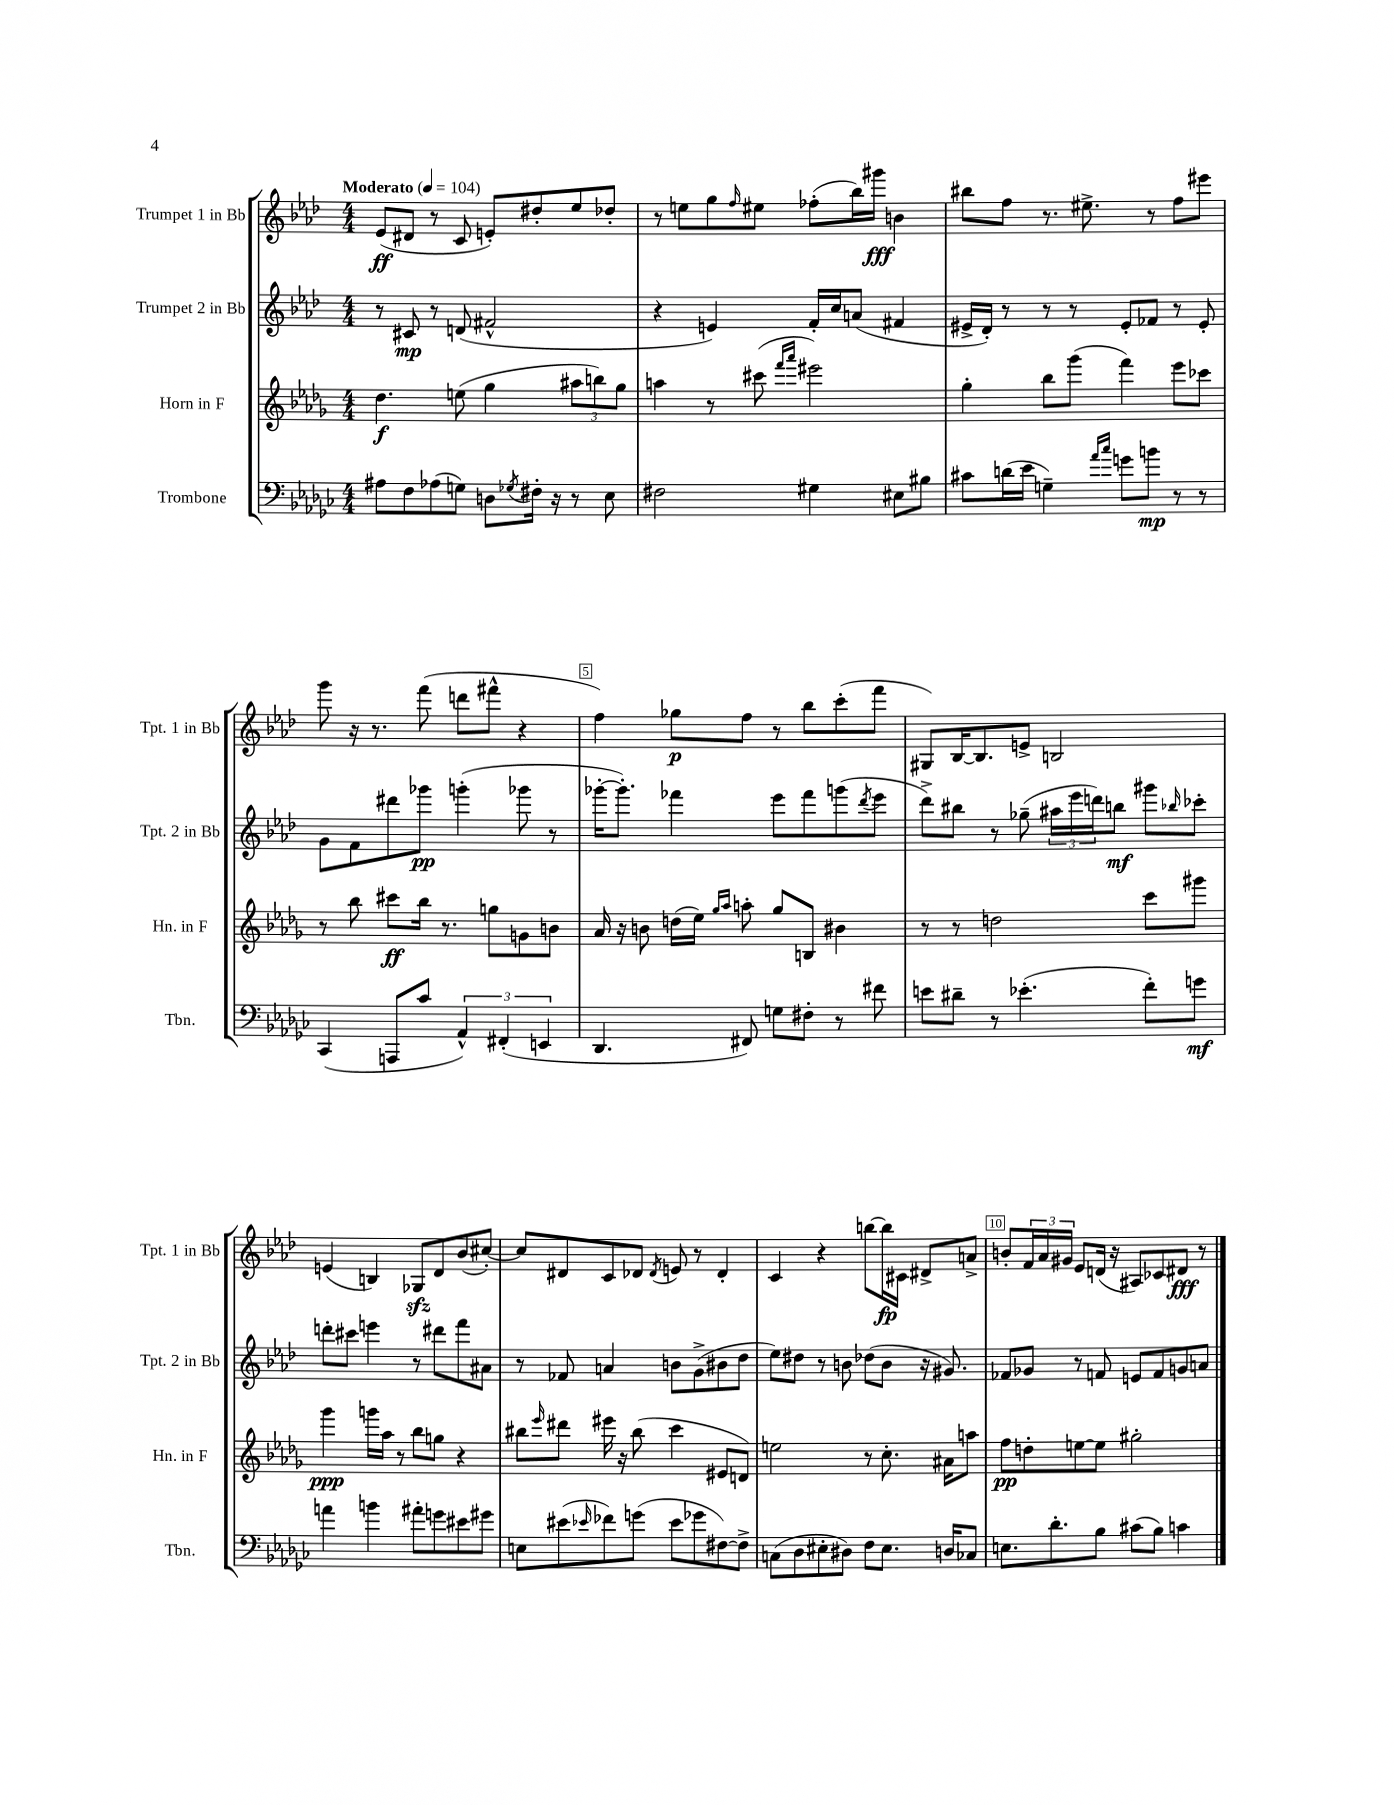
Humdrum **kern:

**kern	**kern	**kern	**kern
*staff4	*staff3	*staff2	*staff1
*clefF4	*clefG2	*clefG2	*clefG2
*k[b-e-a-d-g-c-]	*k[b-e-a-d-g-]	*k[b-e-a-d-]	*k[b-e-a-d-]
*M4/4	*M4/4	*M4/4	*M4/4
*MM104	*MM104	*MM104	*MM104
8A#\L	4.dd-\	8r	(8e-/L
8F\	.	8c#/	8d#/J
(8A-\	.	8r	8r
8G\J)	(8ee\	(8d/	8c/
8D\L	4gg-\	2f#^^/	8e'/L)
8qG-/	.	.	.
16F#'\Jk	.	.	8dd#'/
16r	.	.	.
8r	12aa#\L	.	8ee-/
.	12bb\)	.	.
8E-\	.	.	8dd-'/J
.	12gg-\J	.	.
=	=	=	=
2F#\	4aa\	4r	8r
.	.	.	8ee\L
.	8r	4e/)	8gg\
.	.	.	16qqff/
.	(8ccc#\	.	8ee#\J
.	16qqfff/LL	.	.
.	16qqaaa-/JJ	.	.
4G#\	2eee#\)	16f'/LL	(8ff-'\L
.	.	16cc/J	.
.	.	(8a/J	16bb-\L)
.	.	.	16ggg#\JJ
8E#\L	.	4f#/	4b\
8B#\J	.	.	.
=	=	=	=
8c#\L	4gg-'\	16e#^/LL	8bb#\L
.	.	16d-'/JJ)	.
(16d\L	.	8r	8ff\J
16e-\JJ	.	.	.
4G~\)	8bb-\L	8r	8.r
.	(8ggg-\J	8r	.
.	.	.	8.ee#^\
16qqa-/LL	.	.	.
16qqcc-/JJ	.	.	.
8g\L	4fff\)	8e#'/L	.
8b\J	.	8f-/J	8r
8r	8eee-\L	8r	8ff\L
8r	8ccc-\J	8e#'/	8eee#\J
=	=	=	=
(4CC-/	8r	8g\L	8ggg\
.	8bb-\	8f\	16r
.	.	.	8.r
8AAA/L	8ccc#\L	8ddd#\	.
8c-/J	16bb-\Jk	8ggg-\J	(8fff\
.	8.r	.	.
6AA-^^/)	.	(4ggg'\	8ddd\L
.	8gg\L	.	8fff#^^\J
(6FF#'/	.	.	.
.	8g\	8ggg-\	4r
6EE/	.	.	.
.	8b\J	8r	.
=	=	=	=
4.DD-/	16a-/	[16ggg-'\LK	4ff\)
.	16r	8.ggg-'\]J)	.
.	8b\	.	.
.	(16dd\LL	4fff-\	8gg-\L
.	16ee-\JJ)	.	.
.	16qqgg-/LL	.	.
.	16qqaa-/JJ	.	.
8FF#/)	8aa'\	.	8ff\J
8G\L	8gg-/L	8eee-\L	8r
8F#'\J	8B/J	8fff-\	8bb-\L
8r	4b#\	(8ggg\	(8ccc'\
.	.	8qddd-/	.
8f#\	.	8eee-\J	8fff\J
=	=	=	=
8e\L	8r	8ddd-^\L)	8G#/L)
8d#~\J	8r	8bb#\J	[16B-/K
.	.	.	8.B-/]
8r	2dd\	8r	.
(4.e-'\	.	(8gg-~\	8e^/J
.	.	24aa#\LL	2B/
.	.	24eee-\	.
.	.	24ddd\J)	.
.	.	8bb\J	.
8f'\L)	8ccc\L	8ggg#\L	.
.	.	16qqbb-/	.
8g\J	8ggg#\J	8ccc-'\J	.
=	=	=	=
4a\	4ggg-\	8ddd'\L	(4e/
.	.	8ccc#\J	.
4b\	16ggg\LL	4eee\	4B/)
.	16aa-\JJ	.	.
.	8r	.	.
8a#'\L	8bb-\L	8r	8G-/L
8g\	8gg\J	8ddd#\L	8d-/
8e#\	4r	8fff\	(8b-/
8g#\J	.	8a#\J	[8cc#'/J)
=	=	=	=
8E\L	8bb#\L	8r	8cc#/]L
.	16qqeee-/	.	.
(8e#\	8ddd#\J	8f-/	8d#/
16qqe-/	.	.	.
8f-\)	16eee#\	4a/	8c/
.	16r	.	.
(8g\J	(8bb#\	.	8d-/J
.	.	.	8qd-/
8e-\L	4ccc\	8b\L	8e/
8g-\	.	(8g^\	8r
[8F#\)	8e#/L	8b#\	4d-'/
8F#^\]J	8d/J)	8dd-\J	.
=	=	=	=
(8C\L	2ee\	8ee-\L)	4c/
8D-\	.	8dd#\J	.
8E#'\	.	8r	4r
8D#\J)	.	8b\	.
8F\L	8r	(8dd-\L	[8bb\L
8.E#\J	8.cc'\	8b\J	16bb\]L
.	.	.	16c#\JJ
.	.	16r	8d#^/L
16D/LK	16a#\LK	8.g#/)	.
8C-/J	8aa\J	.	8a^/J
=	=	=	=
8.E\L	8ff\L	8f-/L	8b'/L
.	8dd'\	8g-/J	24f/L
.	.	.	24a-/
8.d-'\	.	.	.
.	.	.	24g#/JJ
.	[8ee\	8r	8e-/L
8B-\J	8ee\]J	8f/	(16d/Jk
.	.	.	16r
(8c#\L	2gg#'\	8e/L	8A#/L)
8B-\J)	.	8f/	8c-/
4c\	.	8g/	8d#/J
.	.	8a/J	8r
==	==	==	==
*-	*-	*-	*-
